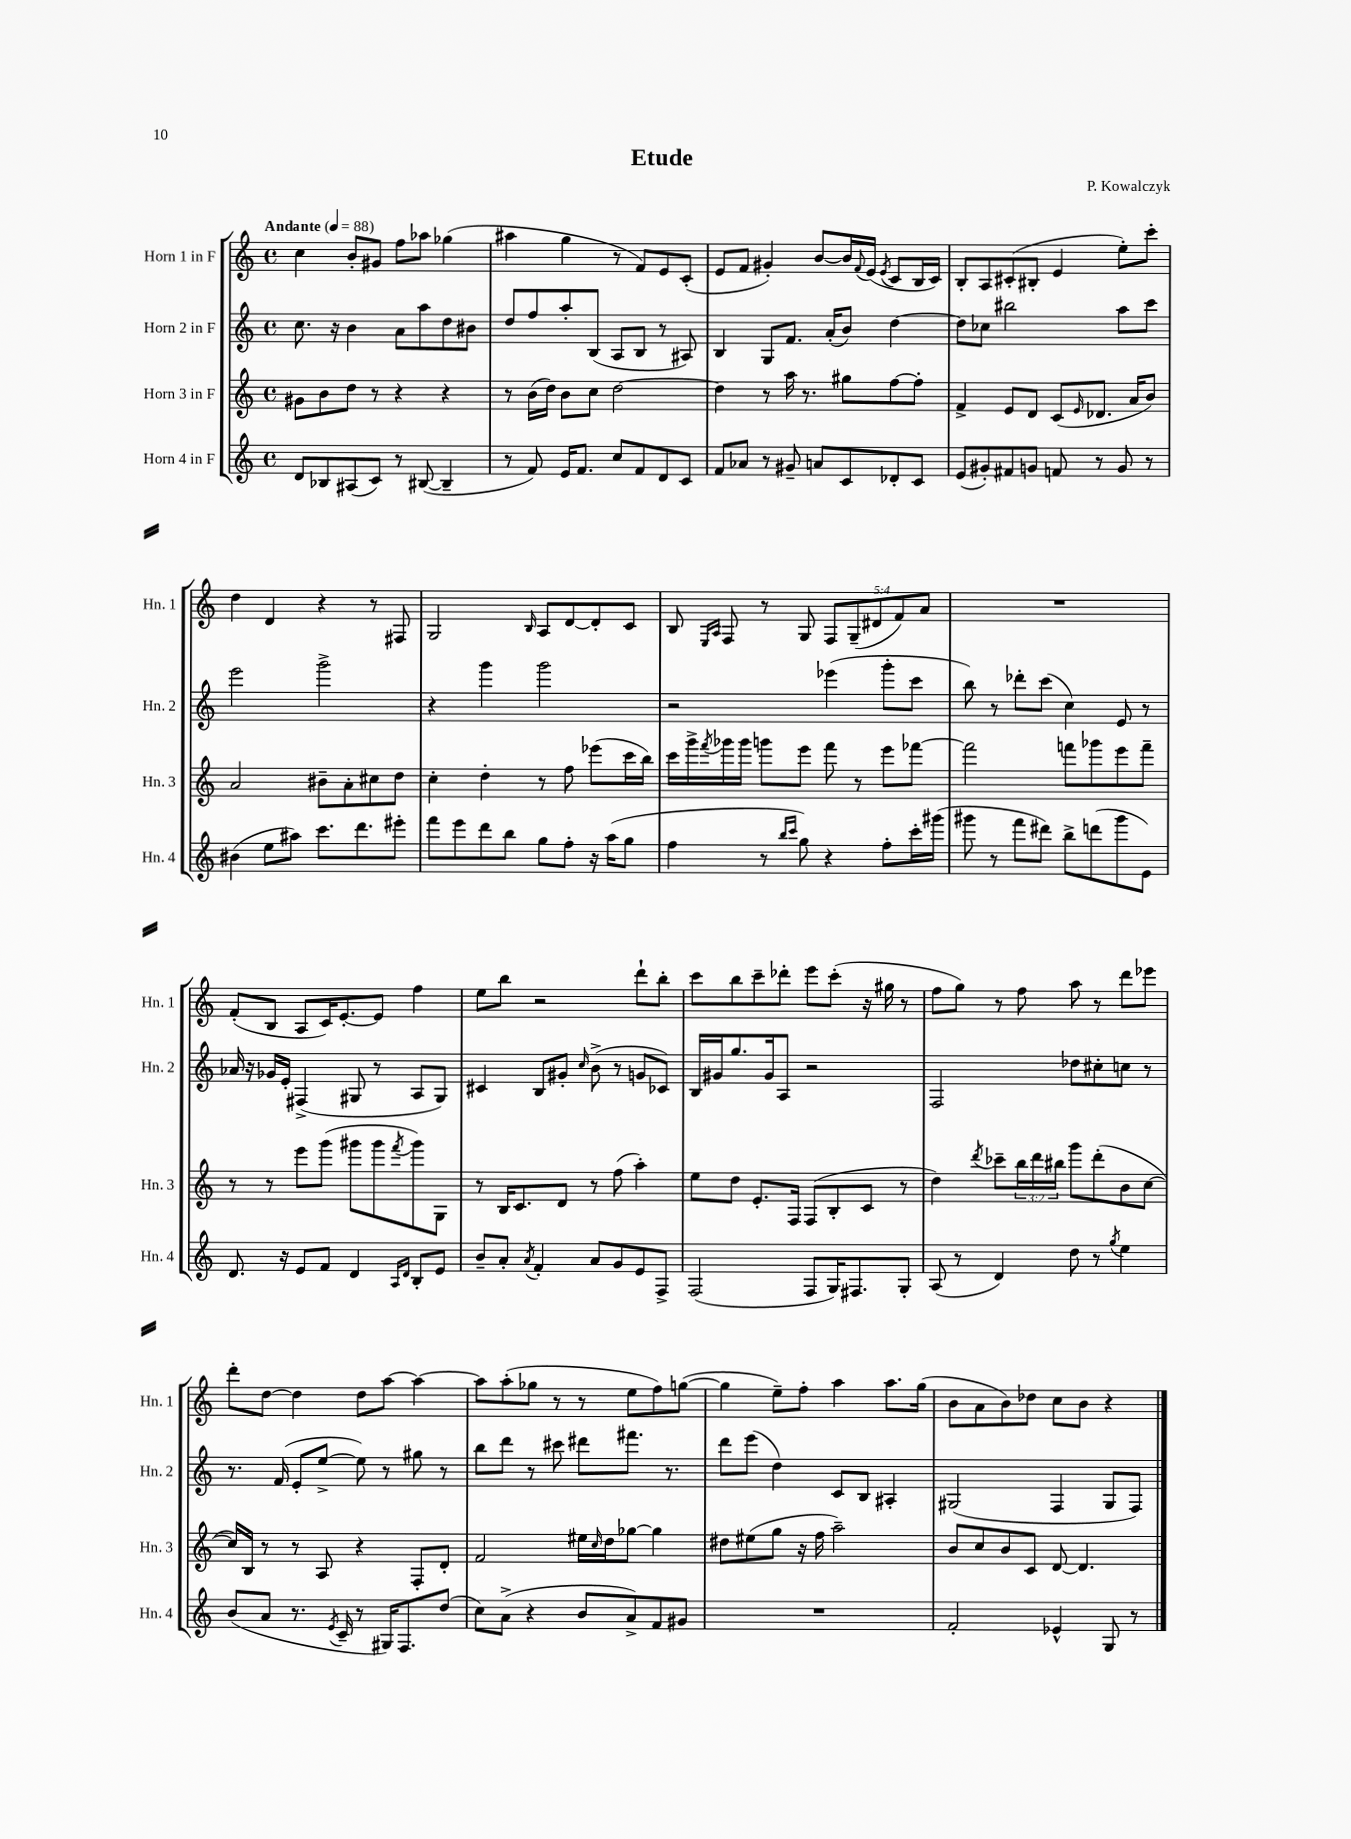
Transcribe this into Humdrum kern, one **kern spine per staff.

**kern	**kern	**kern	**kern
*staff4	*staff3	*staff2	*staff1
*clefG2	*clefG2	*clefG2	*clefG2
*k[]	*k[]	*k[]	*k[]
*M4/4	*M4/4	*M4/4	*M4/4
*met(c)	*met(c)	*met(c)	*met(c)
*MM88	*MM88	*MM88	*MM88
8d/L	8g#\L	8.cc\	4cc\
8B-/	8b\	.	.
.	.	16r	.
(8A#/	8dd\J	4b\	8b'/L
8c/J)	8r	.	8g#/J
8r	4r	8a\L	8ff\L
([8B#/	.	8aa\	8aa-\J
4B#~/]	4r	8dd\	(4gg-\
.	.	8b#\J	.
=	=	=	=
8r	8r	8dd/L	4aa#\
8f/)	(16b\LL	8ff/	.
.	16dd\JJ)	.	.
16e/LK	8b\L	8aa'/	4gg\
8.f/J	.	.	.
.	8cc\J	(8B/J	.
8cc/L	[2dd\	8A/L	8r
8f/	.	8B/J	8f/L)
8d/	.	8r	8e/
8c/J	.	8A#/)	(8c'/J
=	=	=	=
8f/L	4dd\]	4B/	8e/L
8a-/J	.	.	8f/J
8r	8r	8G/L	4g#'/)
8g#~/	16aa\	8.f/J	.
.	8.r	.	.
8a/L	.	.	[8b/L
.	.	(16a'/LK	.
8c/	8gg#\L	8b/J)	16b/]L
.	.	.	8qqf/
.	.	.	(16e/JJ
.	.	.	8qe/
8d-'/	[8ff\	[4dd\	8c/L
8c/J	8ff'\]J	.	16B/L
.	.	.	16c/JJ)
=	=	=	=
(8e/L	4f^/	8dd\]L	8B'/L
8g#'/)	.	8cc-\J	8A/
8f#/	8e/L	2bb#\	(8c#'/
8g/J	8d/J	.	8B#'/J
8f/	(8c/L	.	4e/
.	16qqe/	.	.
8r	8.d-/J	.	.
8g/	.	8aa\L	8ee'\L)
.	16a/LK	.	.
8r	8b/J)	8ccc\J	8ccc'\J
=	=	=	=
(4b#\	2a/	2eee\	4dd\
8ee\L	.	.	4d/
8aa#\J)	.	.	.
8.ccc\L	8b#~\L	2ggg^\	4r
.	8a'\	.	.
8.ddd\	.	.	.
.	8cc#\	.	8r
8eee#'\J	8dd\J	.	8F#/
=	=	=	=
8fff\L	4cc'\	4r	2G/
8eee\	.	.	.
8ddd\	4dd'\	4ggg\	.
8bb\J	.	.	.
.	.	.	16qqB/
8gg\L	8r	2ggg\	8A/L
8ff'\J	8ff\	.	[8d/
16r	(8eee-\L	.	8d'/]
(16aa\LK	.	.	.
8gg\J	16ccc\L	.	8c/J
.	16bb\JJ)	.	.
=	=	=	=
4ff\	16ccc\LL	2r	8B/
.	16ggg^\	.	.
.	.	.	16qqE/LL
.	8qfff/	.	16qqA/JJ
.	16ggg-\	.	8F/
.	16ggg-\JJ	.	.
8r	8ggg\L	.	8r
16qqbb/LL	.	.	.
16qqccc/JJ	.	.	.
8gg\)	8eee\J	.	8G/
4r	8fff\	(4eee-\	10F/L
.	.	.	(10G~/
.	8r	.	.
.	.	.	10d#/
8ff'\L	8eee\L	8ggg'\L	.
.	.	.	10f/)
16ccc'\L	[8fff-\J	8ccc\J	.
.	.	.	10a/J
(16ggg#\JJ	.	.	.
=	=	=	=
8ggg#\	2fff-\]	8bb\)	1r
8r	.	8r	.
8fff\L	.	8ddd-'\L	.
8ddd#\J)	.	(8ccc\J	.
8bb^\L	8fff\L	4cc\)	.
(8ddd\	8ggg-\	.	.
8ggg#\	8eee\	8e/	.
8e\J)	8fff~\J	8r	.
=	=	=	=
8.d/	8r	16a-/	(8f'/L
.	.	16r	.
.	8r	16g-/LL	8B/J
16r	.	16e'/JJ	.
8e/L	8eee\L	(4F#^/	8A/L
8f/J	(8ggg\J	.	16c/K)
.	.	.	[8.e'/
4d/	8ggg#\L	8G#/	.
.	8ggg#\	8r	8e/]J
16qqA/LL	.	.	.
16qqd/JJ	8qfff/	.	.
8B'/L	8ggg#\)	8A/L	4ff\
8e/J	8G\J	8G#/J)	.
=	=	=	=
8b~/L	8r	4c#/	8ee\L
8a'/J	16B/LK	.	8bb\J
.	8.c/	.	.
8qa/	.	.	.
4f'/	.	8B/L	2r
.	8d/J	8g#'/J	.
.	.	16qqcc/	.
8a/L	8r	(8b^\	.
8g/	(8ff\	8r	.
8e/	4aa'\)	8g/L	8ddd`\L
8F^/J	.	8c-/J)	8bb'\J
=	=	=	=
(2F/	8ee\L	16B/LL	8ccc\L
.	.	16g#/J	.
.	8dd\J	8.gg/	8bb\
.	8.e'/L	.	8ccc~\
.	.	16g#/k	.
.	.	8A/J	8ddd-'\J
.	16F/Jk	.	.
8F/L	(8F/L	2r	8eee\L
16G/K)	8B'/	.	(8ccc'\J
8.F#/	.	.	.
.	8c/J	.	16r
.	.	.	16gg#\
8G'/J	8r	.	8r
=	=	=	=
(8A/	4dd\)	2F/	8ff\L
8r	.	.	8gg\J)
.	8qddd/	.	.
4d/)	8ccc-~\L	.	8r
.	24bb\L	.	8ff\
.	24ddd\	.	.
.	24bb#\JJ	.	.
8dd\	8ggg\L	8dd-\L	8aa\
8r	(8ddd'\	8cc#'\	8r
8qgg/	.	.	.
4ee\	8b\	8cc\J	8ddd\L
.	[8cc\J	8r	8eee-\J
=	=	=	=
(8b/L	16cc/]LL)	8.r	8ddd'\L
.	16B/JJ	.	.
8a/J	8r	.	[8dd\J
.	.	(16f/	.
8.r	8r	8e'/L	4dd\]
.	8A/	[8ee^/J	.
8qe/	.	.	.
16c~/	.	.	.
8r	4r	8ee\])	8dd\L
16G#/LK)	.	8r	[8aa\J
8.F/	.	.	.
.	8F'/L	8gg#\	4aa\_
(8dd/J	8d'/J	8r	.
=	=	=	=
8cc\L)	2f/	8bb\L	8aa\]L
(8a^\J	.	8ddd\J	(8aa'\
4r	.	8r	8gg-\J
.	.	8ccc#\	8r
8b/L	16ee#\LL	8ddd#\L	8r
.	16qqcc/	.	.
.	16dd\J	.	.
8a^/)	[8gg-\J	8.fff#\J	8ee\L
8f/	4gg-\]	.	8ff\)
.	.	8.r	.
8g#/J	.	.	([8gg\J
=	=	=	=
1r	8dd#\L	8ddd\L	4gg\]
.	(8ee#\	(8eee\J	.
.	8gg\J	4dd\)	8ee~\L)
.	16r	.	8ff'\J
.	16ff\	.	.
.	2aa~\)	8c/L	4aa\
.	.	8B/J	.
.	.	4A#'/	8.aa\L
.	.	.	(16gg\Jk
=	=	=	=
2f'/	8b/L	(2G#/	8b\L
.	8cc/	.	8a\
.	8b/	.	8b\)
.	8c/J	.	8dd-\J
4e-^^/	[8d/	4F/	8cc\L
.	4.d/]	.	8b\J
8G/	.	8G#/L	4r
8r	.	8F/J)	.
==	==	==	==
*-	*-	*-	*-
